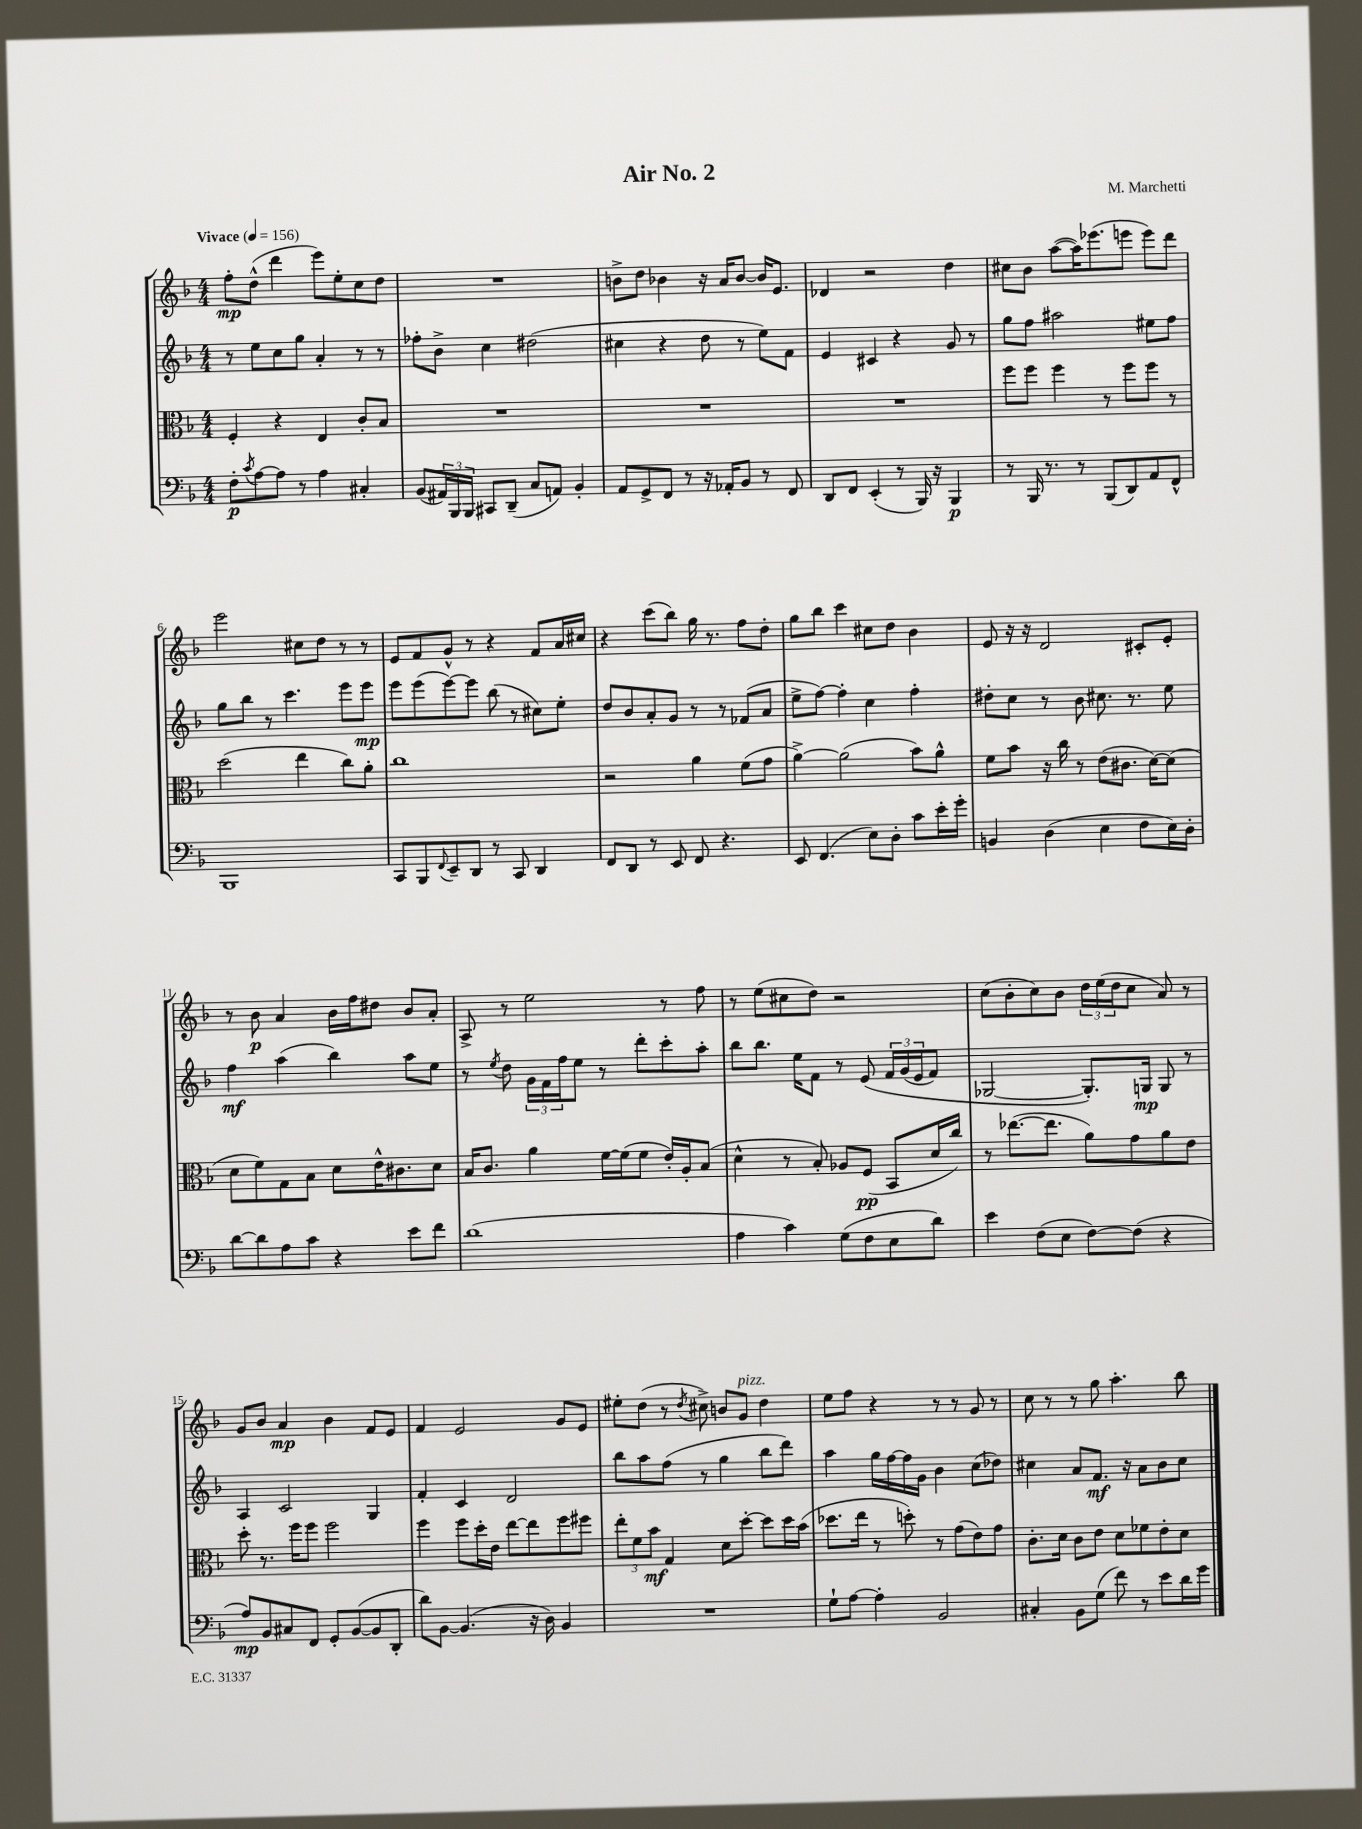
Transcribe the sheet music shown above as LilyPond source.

\header { title = "Air No. 2" composer = "M. Marchetti" }
<<
\new StaffGroup <<
\new Staff = "s0" {
    \clef treble \key f \major \numericTimeSignature \time 4/4 \tempo "Vivace" 4 = 156
    f''8-.\mp d''8-^( d'''4 e'''8) e''8-. c''8 d''8 |
    R1 |
    b'8-> d''8 bes'4 r16 a'16 bes'8~ bes'16 e'8. |
    des'4 r2 d''4 |
    cis''8 bes'8 a''8~( a''16) ees'''8.( e'''8 e'''8) d'''8 |
    e'''2 cis''8 d''8 r8 r8 |
    e'8 f'8 g'8-^ r8 r4 f'8 a'16 cis''16 |
    r4 c'''8( bes''8) g''16 r8. f''8 d''8-. |
    g''8 bes''8 c'''4 cis''8 d''8 bes'4 |
    e'8 r16 r16 d'2 cis'8-. e'8-. |
    r8 bes'8\p a'4 bes'16 f''16 dis''8 bes'8 a'8-. |
    a8-> r8 e''2 r8 f''8 |
    r8 e''8( cis''8 d''8) r2 |
    c''8( bes'8-. c''8) bes'8 \tuplet 3/2 { d''16 e''16( d''16 } c''8 a'8) r8 |
    g'8 bes'8 a'4\mp bes'4 f'8 e'8 |
    f'4 e'2 g'8 e'8 |
    eis''8-. d''8( r8 \acciaccatura { d''8 } cis''8->) b'8 g'8^\markup { \italic "pizz." } d''4 |
    e''8 f''8 r4 r8 r8 g'8 r8 |
    c''8 r8 r8 g''8 a''4.-. bes''8 \bar "|." |
}
\new Staff = "s1" {
    \clef treble \key f \major \numericTimeSignature \time 4/4
    r8 e''8 c''8 g''8 a'4-. r8 r8 |
    fes''8-. bes'8-> c''4 dis''2( |
    cis''4 r4 d''8 r8 e''8) f'8 |
    e'4 cis'4 r4 g'8 r8 |
    g''8 f''8 ais''2 eis''8 f''8 |
    g''8 bes''8 r8 c'''4. e'''8 e'''8\mp |
    e'''8 e'''8( e'''8~) e'''8 bes''8( r8 cis''8) e''8-. |
    d''8 bes'8 a'8-. g'8 r8 r8 fes'8( a'8 |
    e''8-> f''8~) f''4-. c''4 f''4-. |
    dis''8-. c''8 r8 bes'8 cis''8. r8. e''8 |
    f''4\mf a''4( bes''4) a''8 e''8 |
    r8 \acciaccatura { e''8 } d''8 \tuplet 3/2 { g'16 f'16 f''16 } e''8 r8 d'''8-. c'''8-. a''8-. |
    bes''8 bes''8. e''16 f'8 r8 e'8\( \tuplet 3/2 { f'16 g'16( e'16 } f'8) |
    ges2~ ges8.-.\) g16\mp g8 r8 |
    a4 c'2 g4 |
    f'4-. c'4 d'2 |
    bes''8 a''8 f''8( r8 g''4 bes''8 d'''8) |
    a''4 g''16 f''16~ f''16 g'16 bes'4 c''8( des''8) |
    cis''4 a'8 f'8.\mf r16 a'8 bes'8 cis''8 \bar "|." |
}
\new Staff = "s2" {
    \clef alto \key f \major \numericTimeSignature \time 4/4
    f4-. r4 e4 c'8-. bes8 |
    R1 |
    R1 |
    R1 |
    f''8 f''8 f''4 r8 f''8 f''8 r8 |
    d''2( e''4 c''8) a'8-. |
    c''1 |
    r2 a'4 f'8( g'8 |
    a'4~->) a'2( bes'8) a'8-^ |
    f'8 bes'8 r16 c''16 r8 e'8( cis'8. d'16~) d'8( |
    d'8 f'8) g8 bes8 d'8 e'16-^ cis'8. d'8 |
    bes16 c'8. a'4 f'16~ f'16( f'8 e'16-.) a16-. bes8( |
    d'4-^ r8 bes8-.) aes8 f8\pp( bes,8 d'16 c''16) |
    r8 ees''8.~( ees''8. a'8) g'8 a'8 e'8 |
    d''8-. r8. f''16 f''8 f''2 |
    f''4 f''8 d''16-. e'16 e''8~ e''8 f''8 fis''8 |
    \tuplet 3/2 { e''8-. f'8 bes'8\mf } g4 d'8 d''8~-. d''8 d''16 bes'16( |
    des''8. e''16 r8 d''8-.) r8 g'8( e'8) g'8 |
    c'8.-. d'16 c'8 e'8 d'8 fes'8 e'8-. d'8 \bar "|." |
}
\new Staff = "s3" {
    \clef bass \key f \major \numericTimeSignature \time 4/4
    f8-.\p \acciaccatura { c'8 } a8~ a8 r8 a4 cis4-. |
    bes,8( \tuplet 3/2 { ais,16) bes,,16 bes,,16 } cis,8 d,8--( c8 a,8) bes,4-. |
    a,8 g,8-> f,8 r8 r16 aes,16-. bes,8 r8 f,8 |
    d,8 f,8 e,4-.( r8 bes,,16) r16 bes,,4\p |
    r8 bes,,16 r8. r8 bes,,8( d,8) a,8 f,8-^ |
    bes,,1 |
    c,8 bes,,8 \appoggiatura { f,8 } e,8-- d,8 r8 c,8 d,4 |
    f,8 d,8 r8 e,8 f,8 r4. |
    e,8 f,4.( e8) d8-. c'8 e'16-. g'16-. |
    b,4 d4( e4 f8 e16) d16-. |
    d'8~ d'8 a8 c'8 r4 e'8 f'8 |
    d'1( |
    a4 c'4) g8( f8 e8 d'8) |
    e'4 f8( e8 f8~) f8( r4 |
    a8\mp) bes,8 cis8 f,8 g,8-. bes,8~( bes,8 d,8-. |
    d'8) bes,8~ bes,4.( r16 d16) bes,4 |
    R1 |
    g8-! a8~ a4-. bes,2 |
    cis4-. bes,8 g8( f'8) r8 e'8 d'16 g'16 \bar "|." |
}
>>
>>
